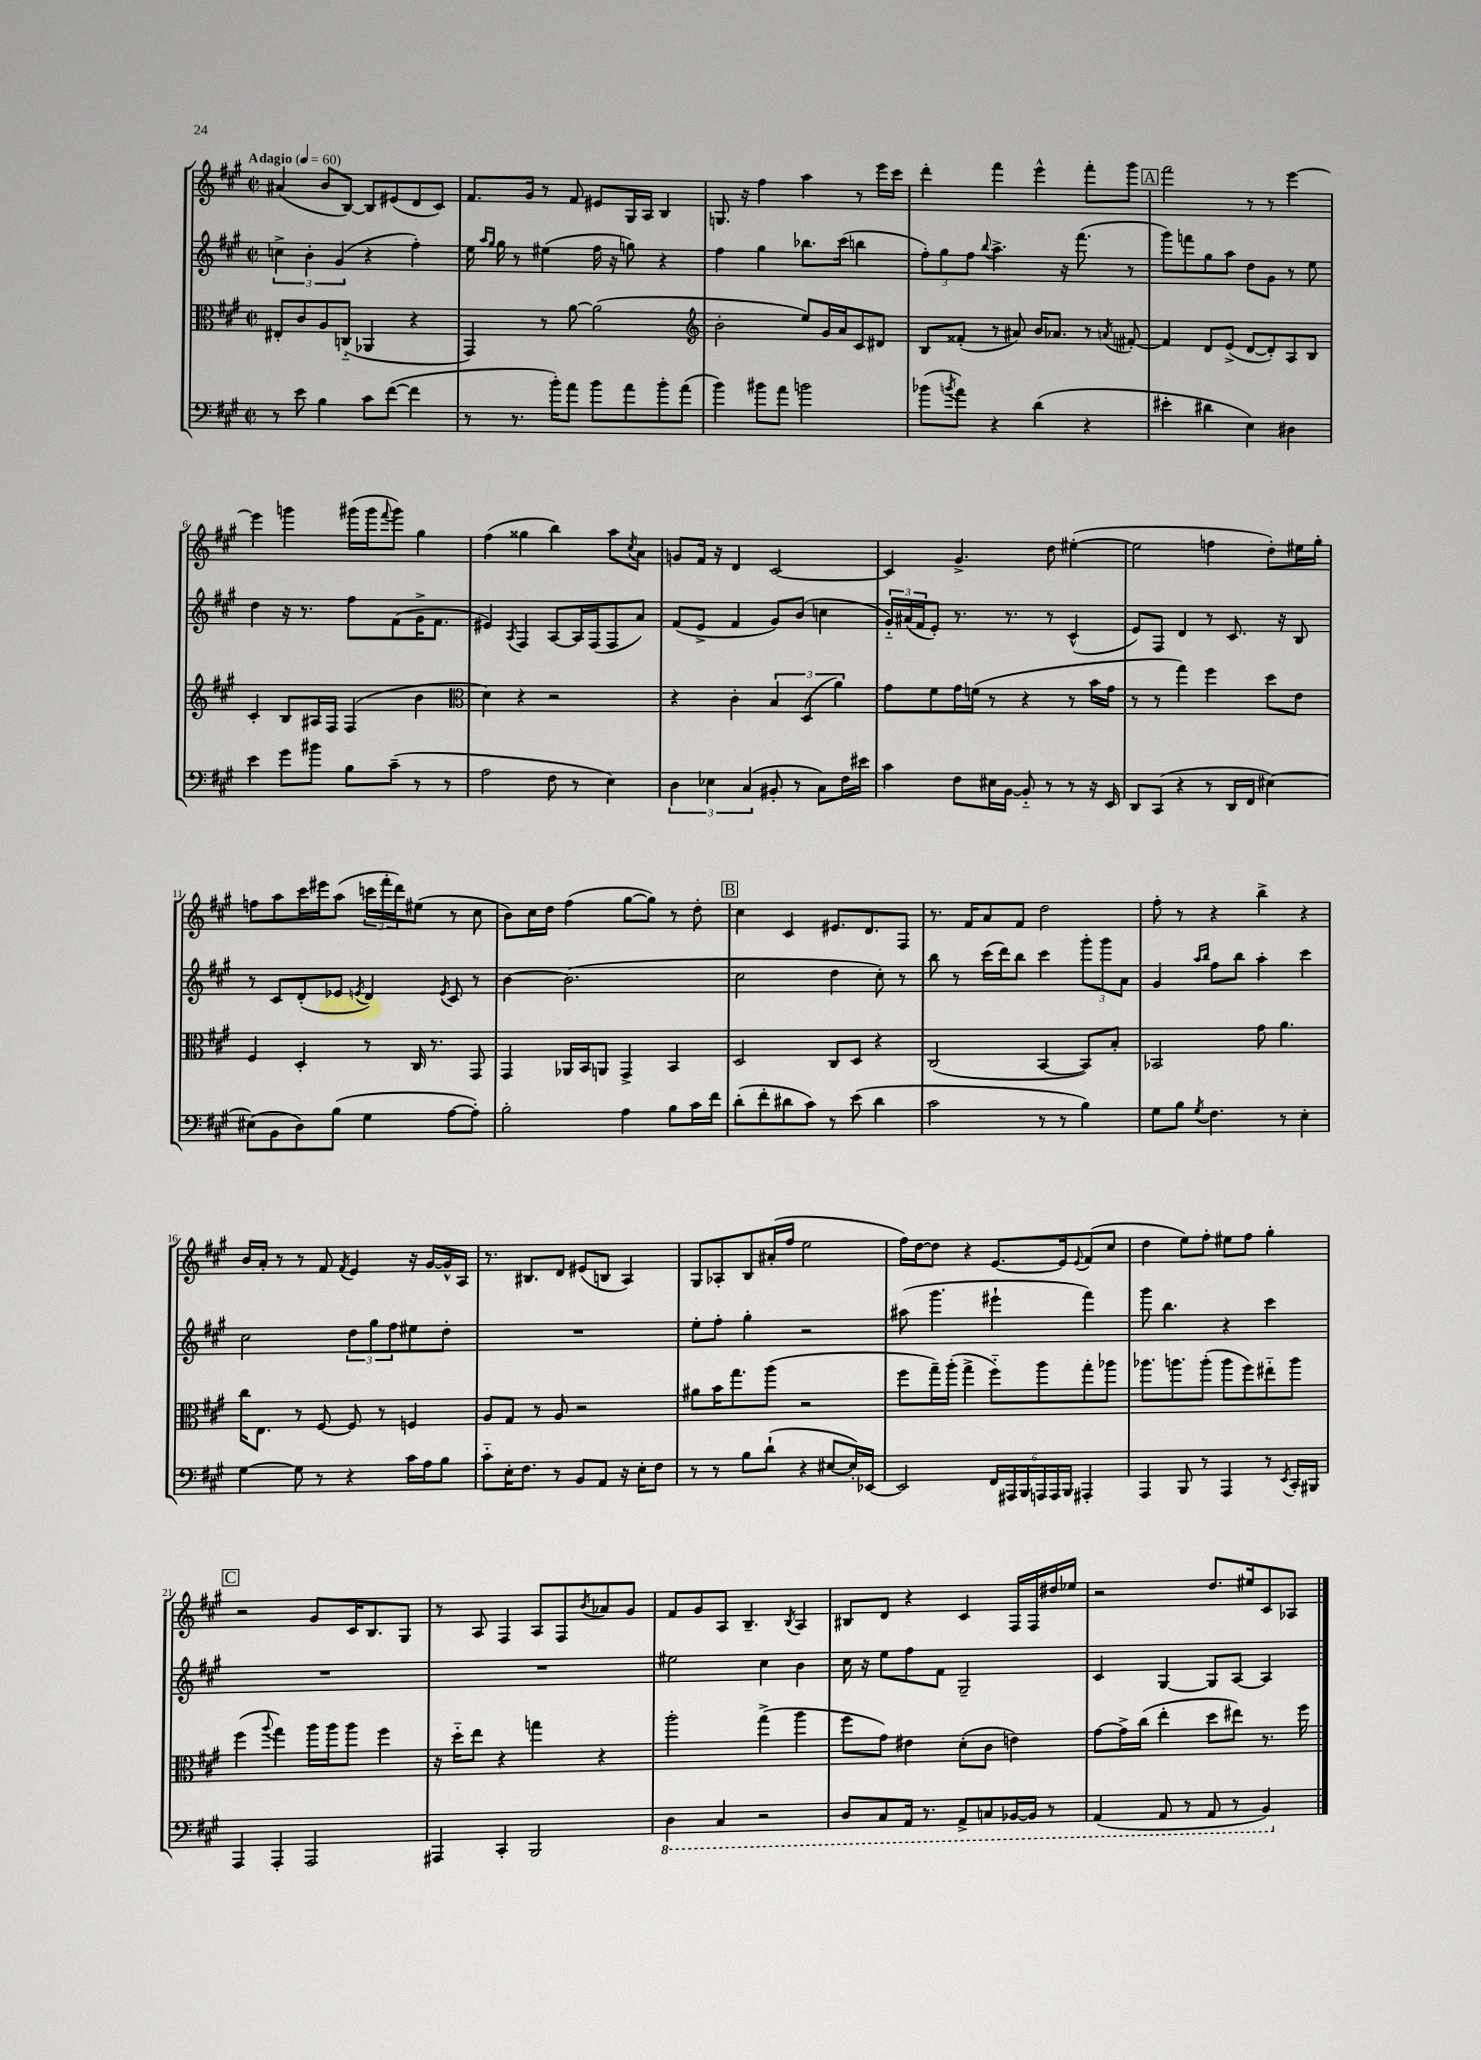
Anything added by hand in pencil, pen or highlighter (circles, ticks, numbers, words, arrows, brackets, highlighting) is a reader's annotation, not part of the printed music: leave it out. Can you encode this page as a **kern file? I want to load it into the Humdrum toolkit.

**kern	**kern	**kern	**kern
*part4	*part3	*part2	*part1
*staff4	*staff3	*staff2	*staff1
*clefF4	*clefC3	*clefG2	*clefG2
*k[f#c#g#]	*k[f#c#g#]	*k[f#c#g#]	*k[f#c#g#]
*M2/2	*M2/2	*M2/2	*M2/2
*met(c|)	*met(c|)	*met(c|)	*met(c|)
*MM60	*MM60	*MM60	*MM60
=1	=1	=1	=1
!	!	!	!LO:TX:a:B:t=Adagio
8r	8E#X'/L	6ccn^\	(4a#X/
8e\	8c#/	.	.
.	.	6b'\	.
4B\	8A/	.	8b/L
.	.	(6g#/	.
.	(8Cn/J	.	[8B/J)
8c#\L	4AA-X/	4r	8B/L]
([8f#\J	.	.	(8e#X/
4f#\]	4r	4ff#'\)	8d/
.	.	.	8c#/J)
=2	=2	=2	=2
8r	4GG#/)	16ee\	8.f#/L
.	.	16qqaa/LL	.
.	.	16qqgg#/JJ	.
.	.	16gg#\	.
8.r	.	8r	.
.	.	.	16g#/Jk
.	8r	(4ee#X\	8r
16b'\KL)	.	.	.
8a\J	[8a\	.	8f#/
8b\L	(2a\]	16ff#\	8e#X/L
.	.	16r	.
8a\	.	8ggn\)	16G#/L
.	.	.	16A/JJ
8b'\	.	4r	4B/
(8a\J	.	.	.
=3	=3	=3	=3
*	*clefG2	*	*
4b\)	2b'\	4ff#\	8.Gn/
.	.	.	16r
8b#X\L	.	4gg#\	4ff#\
8a\J	.	.	.
2bn\	8ee/L)	8.bb-X\L	4aa\
.	16g#/L	.	.
.	16a/J	(16ccc#\Jk	.
.	8c#/	4bbn\	8r
.	8d#X/J	.	16eee\LL
.	.	.	16ccc#\JJ
=4	=4	=4	=4
(8b-X\L	8B/L	12ff#'\L)	4ddd'\
.	.	12gg#\	.
8qbn/	.	.	.
8a\J)	(8f##X'/J	.	.
.	.	12ff#\J	.
.	.	8qqbb/	.
4r	8r	4.aa^\	4fff#\
.	8a#X/)	.	.
(4d\	16b/KL	.	4eee^^\
.	8.a-X/J	.	.
.	.	16r	.
.	.	(8.fff#\	.
4r	8r	.	8fff#'\L
.	8qan/	.	.
.	[8f#X'/	8r	8ggg#\J
!!LO:REH:place=s1:t=A
=5	=5	=5	=5
4e#X'\	4f#/]	8ggg#\L)	2fff#\
.	.	8fffn\	.
4d#X\	8d/L	8gg#\	.
.	(8e^/J	8aa\J	.
4E\)	[8d/L	8dd\L	8r
.	8d'/])	8g#\J	8r
4D#X\	8A/	8r	[4eee\
.	8B/J	8ee\	.
!!LO:LB:g=z
=6	=6	=6	=6
4e\	4c#'/	4dd\	4eee\]
8g#\L	8B/L	16r	4gggn\
.	.	8.r	.
8b#X\J	16A#X/L	.	.
.	16F#/JJ	.	.
8B\L	(4F#/	8ff#\L	(16ggg#X\LL
.	.	.	16ggg#\J
.	.	.	8qqfff#/
(8c#~\J	.	(8f#\	8ggg#\J)
8r	4b\	16g#^\K	4gg#\
.	.	8.f#\J	.
8r	.	.	.
=7	=7	=7	=7
*	*clefC3	*	*
2A\	4d\)	4e#X/)	(4ff#\
.	.	8qA/	.
.	4r	4F#/	4gg##X\
8F#\	2r	[8A/L	4bb\)
8r	.	16A/L]	.
.	.	(16F#/J	.
4E\)	.	8F#/	8aa\L
.	.	.	8qcc#/
.	.	8a/J)	8a\J
=8	=8	=8	=8
6D\	4r	(8f#/L	8gn/L
.	.	8e^/J	16f#/Jk
6E-X\	.	.	.
.	.	.	16r
.	4c#'\	4f#/	4d/
(6C#/	.	.	.
8BB#X'/	6B/	8g#/L)	[2c#/
8r	.	(8b/J	.
.	(6D/	.	.
8C#\L)	.	4ccn\	.
.	6a\)	.	.
16F#\L	.	.	.
16e#X\JJ	.	.	.
=9	=9	=9	=9
4c#\	8g#\L	24g#/LL)	4c#/]
.	.	(24a#X/	.
.	.	24f#/J	.
.	8f#\	8e'/J)	.
8F#\L	16g#\L	8.r	4.g#^/
.	(16fn\JJ	.	.
16E#X\L	8r	.	.
[16BB\JJ	.	8.r	.
8BB/]	4r	.	.
8r	.	8r	8dd\
8r	8r	(4c#^^/	([4ee#X'\
16r	16b\LL	.	.
16EE/	16g#\JJ	.	.
=10	=10	=10	=10
8DD/L	8r	8e/L)	2ee#\]
(8CC#/J	8r	8F#/J	.
4r	4gg#\)	4d/	.
8r	4ff#\	8r	4ffn\
16DD/LL	.	8.c#/	.
16FF#/JJ	.	.	.
[4E#X\)	8dd\L	.	8dd'\L)
.	.	16r	.
.	8e\J	8B/	16ee#X\L
.	.	.	16gg#'\JJ
!!LO:LB:g=z
=11	=11	=11	=11
(8E#X\L]	4F#/	8r	8ffn\L
8BB\	.	8c#/L	8aa\
8D\)	4D'/	(8d'/	16ccc#\L
.	.	.	16eee#X\J
(8B\J	.	8e-X/J	(8aa\J
.	.	8qen/	.
4G#\	8r	4d/)	24cccn\LL
.	.	.	24fff#'\
.	.	.	24ddd\J)
.	16C#/	.	(8ee#X\J
.	8.r	.	.
.	.	8qe/	.
[8A\L	.	8c#/	8r
8A'\J])	8GG#/	8r	8cc#\
=12	=12	=12	=12
2B'\	4GG#/	[4b\	8b\L)
.	.	.	16cc#\L
.	.	.	16dd\JJ
.	16AA-X/LL	(2.b\]	(4ff#\
.	16BB/J	.	.
.	8AAn/J	.	.
4A\	4GG#^/	.	[8gg#\L
.	.	.	8gg#\J])
8B\L	4BB/	.	8r
16c#\L	.	.	8dd'\
16f#\JJ	.	.	.
!!LO:REH:place=s1:t=B
=13	=13	=13	=13
(8d'\L	2D/	2cc#\	4cc#\
8f#'\	.	.	.
8d#X\	.	.	4c#/
8c#\J)	.	.	.
8r	8C#/L	4dd\	8.e#X/L
(8e\	8D/J	.	.
.	.	.	8.d/
4d#\	4r	8cc#'\)	.
.	.	8r	8F#/J
=14	=14	=14	=14
2c#\	(2C#/	8bb\	8.r
.	.	8r	.
.	.	.	16f#/KL
.	.	(16ccc#\LL	8a/
.	.	16ddd\J)	.
.	.	8bb\J	8f#/J
8r	[4BB/	4ccc#\	2dd\
8r	.	.	.
4B\)	8BB/L])	12ggg#'\L	.
.	.	12ggg#\	.
.	8B'/J	.	.
.	.	12a\J	.
=15	=15	=15	=15
8G#\L	2BB-X/	4g#/	8ff#'\
8B\J	.	.	8r
.	.	16qqaa/LL	.
8qG#/	.	16qqbb/JJ	.
4.F#\	.	8ff#\L	4r
.	.	8bb\J	.
.	8g#\	4aa'\	4bb^\
8r	4.a\	.	.
4E'\	.	4ccc#\	4r
!!LO:LB:g=z
=16	=16	=16	=16
[4G#\	16cc#\KL	2cc#\	16b/LL
.	8.E\J	.	16a'/JJ
.	.	.	8r
8G#\]	8r	.	8r
8r	[8F#/	.	8f#/
.	.	.	8qf#/
4r	8F#/]	12dd\L	4e/
.	.	12gg#\	.
.	8r	.	.
.	.	12ff#\	.
16c#\LL	4Fn/	8ee#X\	16r
16A\J	.	.	[16g#/LL
8B\J	.	8dd'\J	16g#^^/]
.	.	.	16A/JJ
=17	=17	=17	=17
8c#\L	8A/L	1r	8.r
16E'\K	8G#/J	.	.
8.F#\J	.	.	8.B#X/L
.	8r	.	.
8r	8A/	.	8d/J
8BB/L	2r	.	(8e#X/L
8AA/J	.	.	8Bn/J
16r	.	.	4A/)
16E'\KL	.	.	.
8F#\J	.	.	.
=18	=18	=18	=18
8r	8a#X\L	8ee'\L	8G#/L
8r	16b\K	8ff#'\J	8A-X'/
.	8.gg#\	.	.
8B\L	.	4gg#'\	8B/
(8d`\J	(8aa\J	.	(16a#X'/L
.	.	.	16ff#/JJ
4r	2r	2r	2ee\
[8E#X/L	.	.	.
16E#'/L])	.	.	.
[16EE-X/JJ	.	.	.
=19	=19	=19	=19
2EE-/]	8ff#\L	(8aa#X\	16ff#\LL)
.	.	.	[16dd\J
.	16gg#~\L)	4.ggg#\	8dd\J]
.	(16aa'\JJ	.	.
.	4gg#^\	.	4r
24FF#/LL	8ff#\L)	4eee#X`\	[8.e/L
24AAA#X/	.	.	.
24BBB/	.	.	.
24AAAn/	8aa\	.	.
24AAA/	.	.	.
.	.	.	16e/k]
24BBB/JJ	.	.	.
.	.	.	8qqe/
4AAA#X'/	8gg#'\	4fff#\)	(8f#/
.	8aa-X\J	.	8cc#/J
=20	=20	=20	=20
4AAA/	8.aa-X\L	8ggg#\	4dd\
.	.	4.bb\	.
.	8.aan\	.	.
8BBB/	.	.	8ee\L)
8r	(8aa'\J	.	8ff#'\J
4AAA/	8aa\L	4r	8ee#X\L
.	8ff#\)	.	8ff#\J
8r	8ee#X\	4ccc#\	4gg#'\
8qEE/	.	.	.
16CC#'/LL	8aa\J	.	.
16BBB#X/JJ	.	.	.
!!LO:LB:g=z
!!LO:REH:place=s1:t=C
=21	=21	=21	=21
4AAA/	(4ff#\	1r	2r
.	8qqaa/	.	.
4AAA'/	4gg#\)	.	.
2AAA/	16aa\LL	.	8g#/L
.	16aa\J	.	.
.	8aa\J	.	16c#/K
.	.	.	8.B/
.	4ff#\	.	.
.	.	.	8G#/J
=22	=22	=22	=22
4AAA#X/	16r	1r	8r
.	16dd\KL	.	.
.	8ee\J	.	8A/
4CC#'/	4r	.	4F#/
2BBB/	4ggn\	.	8A/L
.	.	.	8F#/
.	.	.	8qb/
.	4r	.	8a-X/
.	.	.	8g#/J
=23	=23	=23	=23
*8ba	*	*	*
4DD\	2aa'\	2ee#X\	8f#/L
.	.	.	8g#/
4CC#/	.	.	8A/J
.	.	.	4.B~/
2r	(4gg#^\	4cc#\	.
.	.	.	8qB/
.	4aa\	4b\	4A/
=24	=24	=24	=24
8DD/L	8ff#\L	16cc#\	8B#X/L
.	.	16r	.
8CC#/	8g#\J)	8ee\L	8d/J
16AAA/Jk	4e#X\	8ff#\	4r
8.r	.	.	.
.	.	8f#\J	.
8AAA^/L	(8d'\L	2G#~/	4c#/
8CCn/	8c#\J	.	.
[16BBB-X/L	4en\)	.	16F#/LL
16BBB-/JJ]	.	.	16F#/
8r	.	.	16dd#X/
.	.	.	16ee-X/JJ
=25	=25	=25	=25
(4AAA/	[8g#\L	4c#/	2r
.	16g#^\L]	.	.
.	(16cc#\JJ	.	.
8AAA/	4ee'\	[4G#/	.
8r	.	.	.
8AAA/	8dd\L	8G#/L]	8.dd/L
8r	8ee#X\J)	[8A/J	.
.	.	.	16ee#X/k
4BBB/)	8.r	4A/]	8c#/
.	.	.	8A-X/J
.	16ff#\	.	.
*X8ba	*	*	*
==	==	==	==
*-	*-	*-	*-
